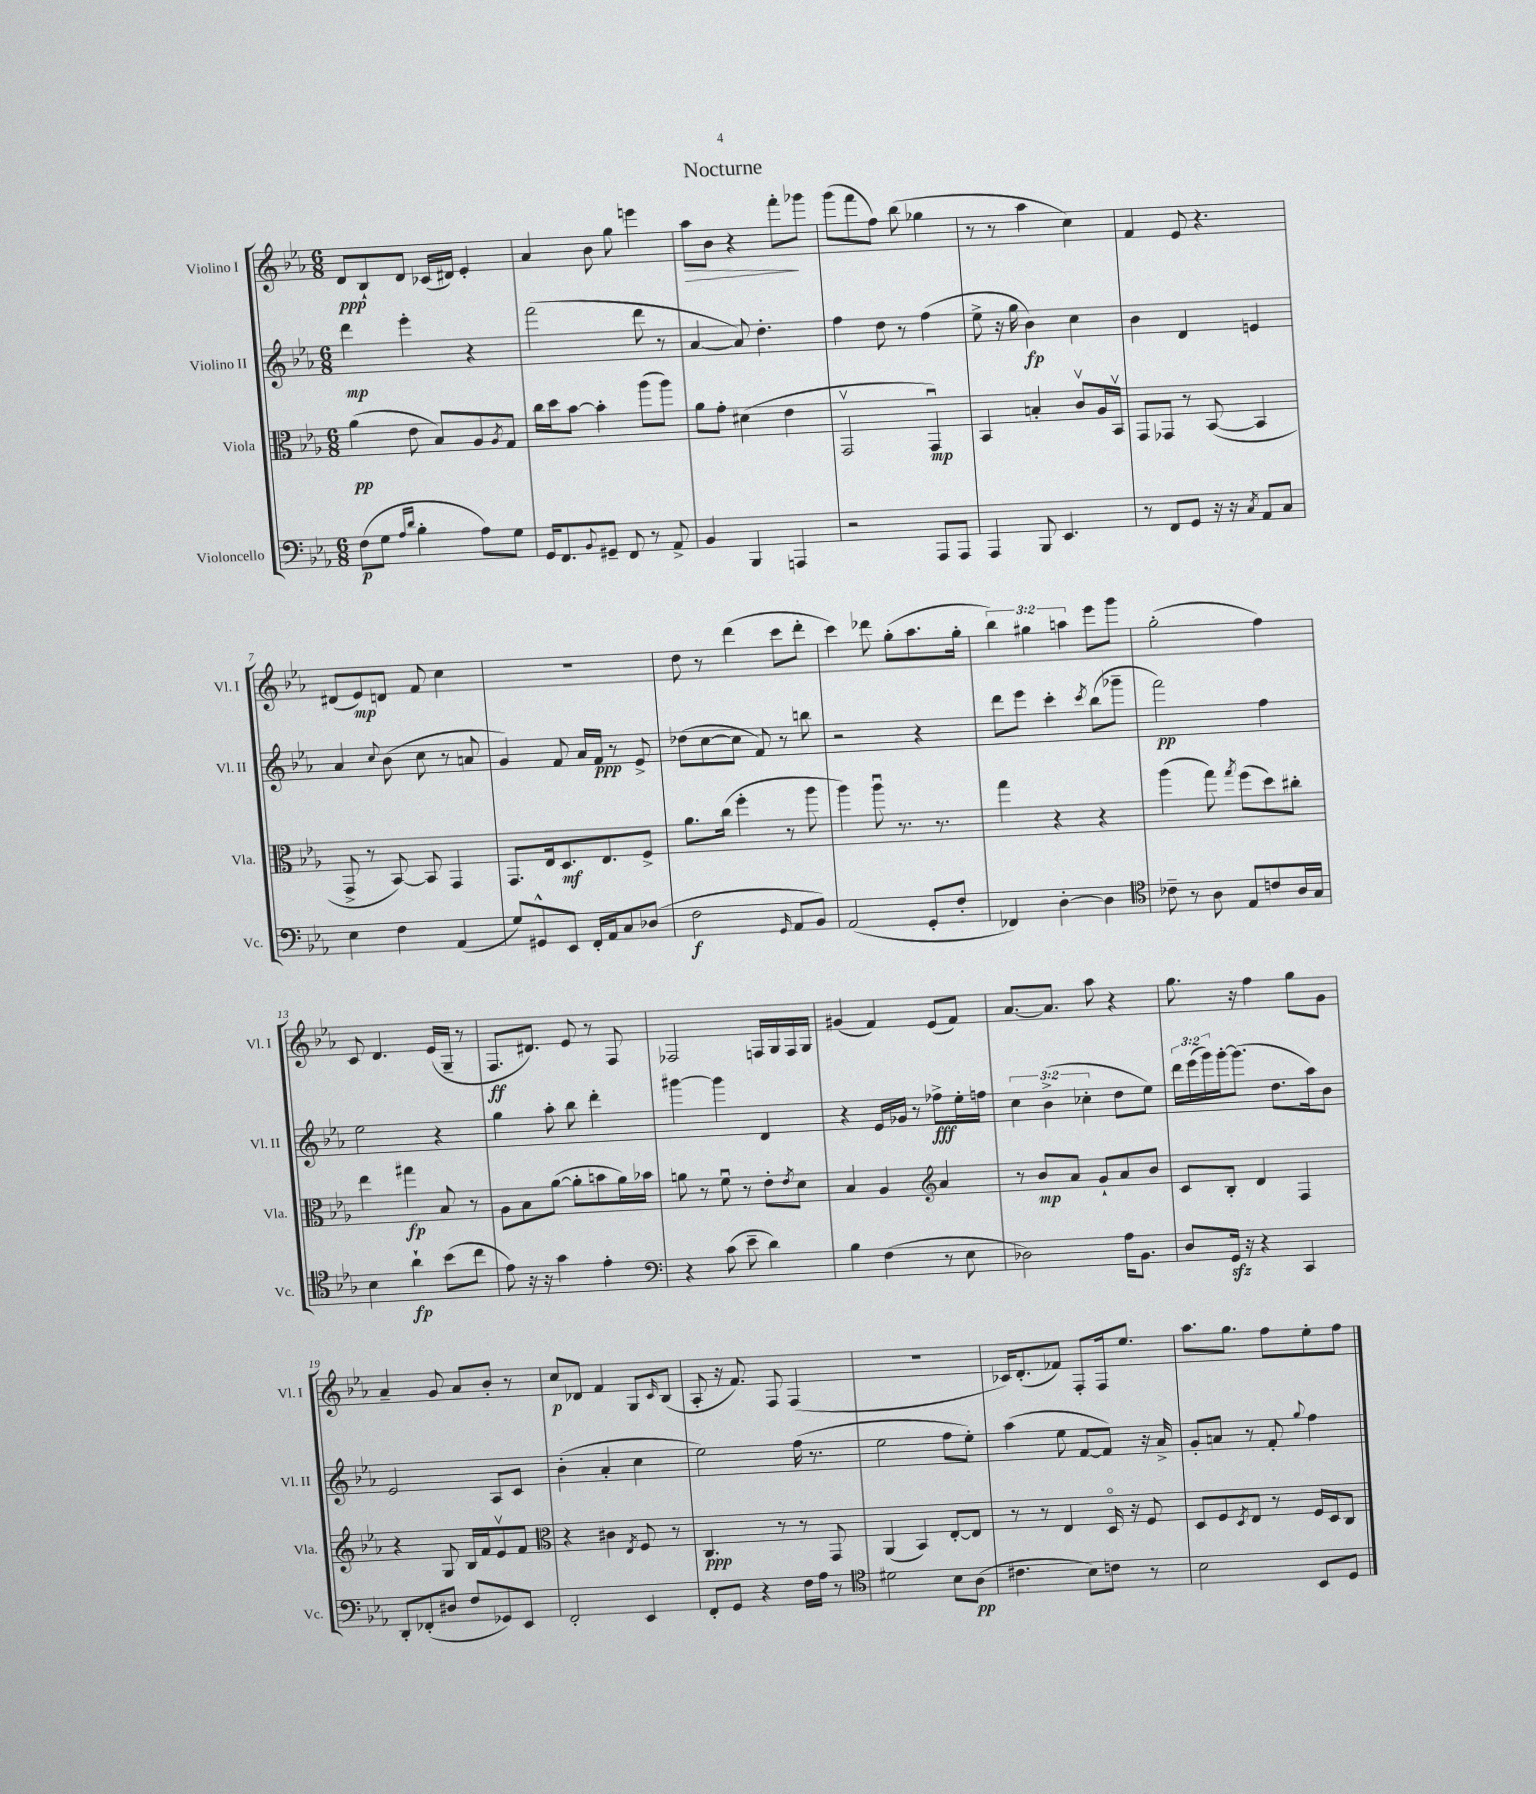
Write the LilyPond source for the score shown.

\header { title = "Nocturne" }
<<
\new StaffGroup <<
\new Staff = "s0" \with { instrumentName = "Violino I" shortInstrumentName = "Vl. I" } {
    \clef treble \key ees \major \numericTimeSignature \time 6/8 \override Staff.TupletNumber.text = #tuplet-number::calc-fraction-text
    d'8\ppp bes8-! d'8 ces'16( dis'16) ees'4-. |
    aes'4 bes'8 g''8 e'''4 |
    aes''8\> bes'8 r4 f'''8-.\! ges'''8 |
    g'''8( f'''8 f''8) bes''8( ges''4 |
    r8 r8 aes''4 c''4) |
    f'4 ees'8 r4. |
    dis'8( ees'8\mp) d'8 f'8 c''4 |
    R2. |
    d''8 r8 d'''4( c'''8 d'''8-. |
    c'''4) des'''8 g''8-.( aes''8. g''16-. |
    \tuplet 3/2 { bes''4) gis''4 a''4 } ees'''8 g'''8 |
    g''2-.( f''4) |
    c'8 d'4. ees'16( g16-- r8 |
    f8.\ff dis'8.) ees'8 r8 f8 |
    fes2 f16 g16 f16 g16 |
    gis'4( f'4) ees'8( f'8) |
    aes'8.~ aes'8. aes''8 r4 |
    g''8. r16 f''4 g''8 g'8 |
    aes'4-- g'8 aes'8 bes'8-. r8 |
    c''8\p des'8 f'4 g8 \grace { c'16 } bes8( |
    aes8-. r16 f'8.) f8 f4( |
    R2. |
    ces'16) d'8.-.( fes'8) f8-. f16 ees''8. |
    aes''8. g''8. f''8 ees''8-. f''8 \bar "|." |
}
\new Staff = "s1" \with { instrumentName = "Violino II" shortInstrumentName = "Vl. II" } {
    \clef treble \key ees \major \numericTimeSignature \time 6/8 \override Staff.TupletNumber.text = #tuplet-number::calc-fraction-text
    d'''4\mp ees'''4-. r4 |
    f'''2( d'''8 r8 |
    aes'4~ aes'8) d''4.-. |
    f''4 d''8 r8 f''4( |
    ees''8-> r16 g''16 bes'4\fp) c''4 |
    bes'4 d'4 e'4 |
    aes'4 \appoggiatura { c''8 } bes'8( c''8 r8 a'8 |
    g'4) f'8 aes'16 f'16\ppp r8 ees'8-> |
    des''8( c''8~ c''8 f'8) r8 b''8 |
    r2 r4 |
    d'''8 ees'''8 c'''4-. \acciaccatura { c'''8 } bes''8( ges'''8-- |
    f'''2\pp) f''4 |
    ees''2 r4 |
    g''4 aes''8-. bes''8 d'''4-. |
    gis'''4~ gis'''4 d'4 |
    r4 ees'16 ges'16 r8 fes''8->\fff ees''16-. f''16 |
    \tuplet 3/2 { c''4 bes'4->( ces''4-. } d''8 ees''8) |
    \tuplet 3/2 { d'''16 ees'''16( g'''16) } g'''16~-. g'''8.( d''8. aes''16) bes'8 |
    ees'2 aes8 c'8 |
    bes'4-.( aes'4-. c''4 |
    ees''2) f''16( r8. |
    ees''2 f''8 ees''8-.) |
    aes''4( ees''8 f'8~ f'8) r16 aes'16-> |
    g'8-. a'8 r8 f'8-. \appoggiatura { g''8 } f''4 \bar "|." |
}
\new Staff = "s2" \with { instrumentName = "Viola" shortInstrumentName = "Vla." } {
    \clef alto \key ees \major \numericTimeSignature \time 6/8
    aes'4\pp( ees'8 bes8) aes8 \acciaccatura { aes8 } g8 |
    c''16 d''16 bes'8~ bes'4-. aes''8( aes''8) |
    aes'8 g'8-. dis'4( ees'4 |
    g,2\upbow g,4\downbow\mp) |
    bes,4 b4-. c'8\upbow aes16 bes,16\upbow |
    g,8 ges,8 r8 bes,8~( bes,4 |
    g,8-> r8 bes,8~) bes,8 g,4 |
    g,8. ees16 d8.\mf ees8. f8-> |
    aes'8. c''16( f''4-. r8 aes''8 |
    aes''4) aes''8\downbow r8. r8. |
    g''4 r4 r4 |
    aes''4( g''8) \acciaccatura { g''8 } f''8( d''8) cis''8-. |
    ees''4 gis''4\fp bes8 r8 |
    aes8 bes8 aes'8~( aes'8-. b'8 aes'16) bes'16 |
    a'8 r8 f'8\downbow r8 ees'8-. \acciaccatura { ees'8 } d'8 |
    bes4 aes4 \clef treble aes'4 |
    r8 bes'8\mp aes'8 g'8-! aes'8 bes'8 |
    c'8 bes8-. d'4 f4 |
    r4 g8 bes16 f'16 ees'8\upbow f'8 |
    \clef alto r4 cis'4 \acciaccatura { ees8 } f8 r8 |
    c4.\ppp r8 r8 g,8 |
    aes,4( bes,4) ees8~-. ees8 |
    r8 r8 ees4 d16\flageolet r16 f8 |
    d8 f8 \acciaccatura { d8 } ees8 r8 f16 d16 c8 \bar "|." |
}
\new Staff = "s3" \with { instrumentName = "Violoncello" shortInstrumentName = "Vc." } {
    \clef bass \key ees \major \numericTimeSignature \time 6/8
    f8\p( g8 \grace { aes16 d'16 } bes4-. aes8) g8 |
    g,16 f,8. \appoggiatura { bes,8 } gis,8-- f,8 r8 aes,8-> |
    bes,4 bes,,4 a,,4 |
    r2 aes,,8 aes,,8 |
    aes,,4 bes,,8 ees,4. |
    r8 f,8 g,8 r16 r16 \acciaccatura { c8 } aes,8 c8 |
    ees4 f4 aes,4( |
    g8) gis,8-^ ees,8 f,16-. aes,16 c8 des8( |
    f2\f \grace { g,16 } aes,8 bes,8) |
    aes,2( g,8-. f8-. |
    fes,4) d4~-. d4 |
    \clef tenor ces'8-- r8 aes8 ees8 c'8 aes16 g16 |
    bes4 aes'4-!\fp bes'8( c''8 |
    ees'8) r16 r16 g'4 ees'4-. |
    \clef bass r4 c'8( ees'8-- d'4) |
    bes4 f4( r8 ees8 |
    des2) aes16 bes,8. |
    d8 g,16\sfz r16 r4 c,4 |
    d,8-. fes,8-.( dis8 f8 ges,8) ees,8 |
    f,2-. ees,4 |
    f,8-. g,8 r4 f16 aes16 r8 |
    \clef tenor dis'2 bes8 aes8\pp( |
    cis'4. bes8) c'8 r8 |
    bes2 bes,8 d8 \bar "|." |
}
>>
>>
